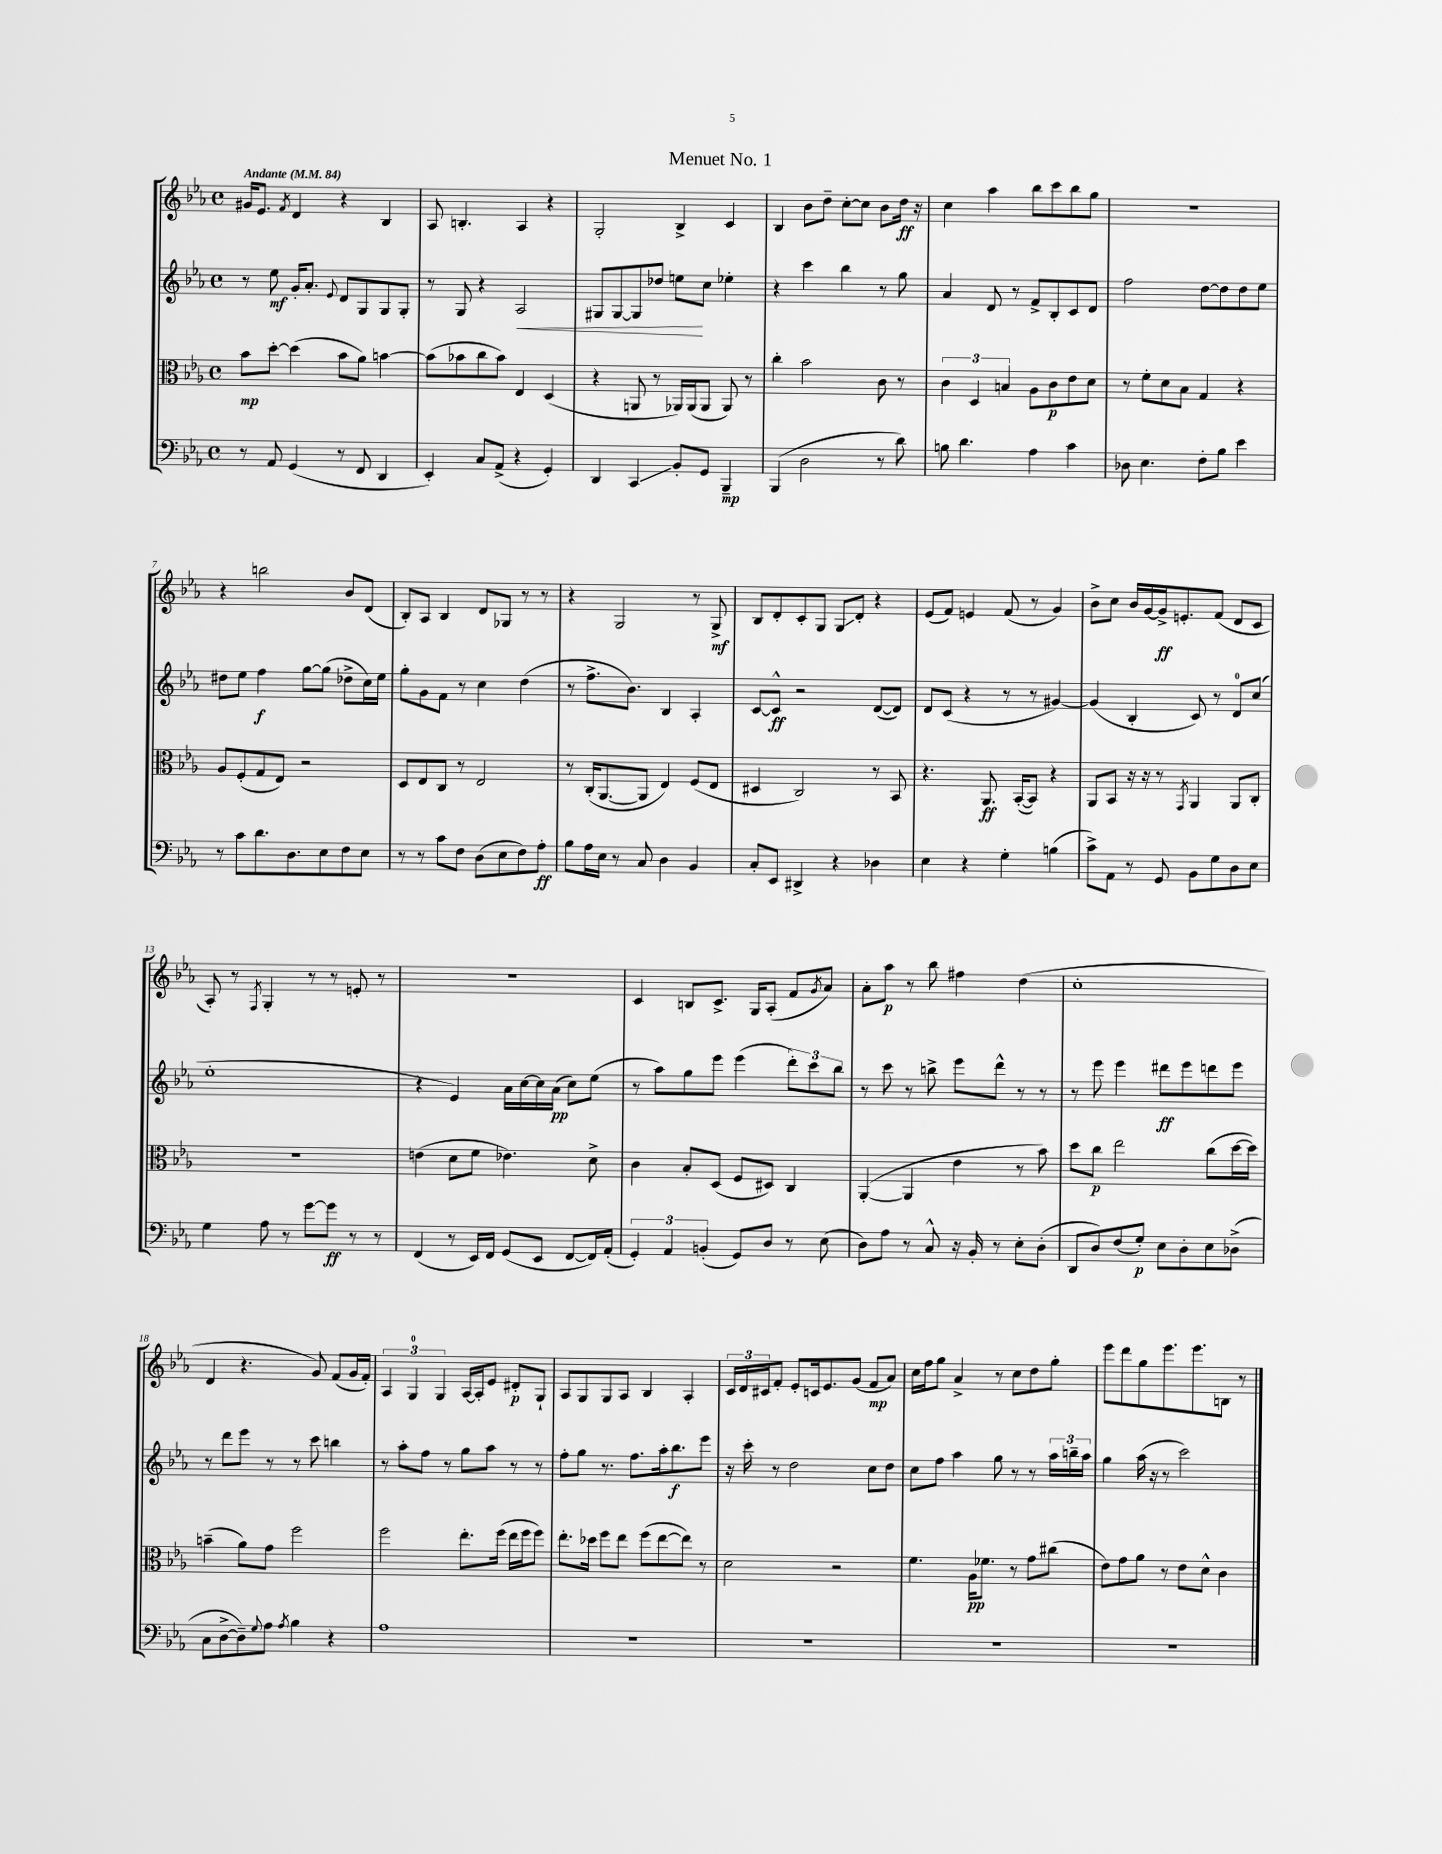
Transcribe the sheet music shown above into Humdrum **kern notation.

**kern	**kern	**kern	**kern
*staff4	*staff3	*staff2	*staff1
*clefF4	*clefC3	*clefG2	*clefG2
*k[b-e-a-]	*k[b-e-a-]	*k[b-e-a-]	*k[b-e-a-]
*M4/4	*M4/4	*M4/4	*M4/4
*met(c)	*met(c)	*met(c)	*met(c)
*MM84	*MM84	*MM84	*MM84
8r	8b-\L	8r	16g#/LK
.	.	.	8.e-/J
8AA-/	[8dd'\J	8ee-\	.
.	.	.	8qf/
(4GG/	(4dd\]	16g'/LK	4d/
.	.	8.a-'/J	.
.	.	8qqe-/	.
8r	8b-\L	8d/L	4r
8FF/	8a-\J)	8G/	.
4DD/	[4b\	8G/	4B-/
.	.	8G'/J	.
=	=	=	=
4EE-'/)	(8b\]L	8r	8A-/
.	8b-\	8G/	4.B'/
8C/L	8cc\	4r	.
(8AA-^/J	8b-\J)	.	.
4r	4E-/	2A-/	4A-/
4GG'/)	(4D/	.	4r
=	=	=	=
4DD/	4r	8G#/L	2G'/
.	.	[8G#/	.
4CC/	8AA/	8G#/]	.
.	8r	8dd-/J	.
8BB-'/L	16AA-/LL)	8ee\L	4B-^/
.	(16AA-/J	.	.
8GG/J	8AA-/J	8cc\J	.
4BBB-~/	8AA-/)	4ee-'\	4c/
.	8r	.	.
=	=	=	=
(4BBB-/	4cc'\	4r	4B-/
2D\	2b-\	4ccc\	8b-\L
.	.	.	8dd~\J
.	.	4bb-\	[8cc'\L
.	.	.	8cc\]J
8r	8c\	8r	8b-\L
8d\)	8r	8gg\	16dd\Jk
.	.	.	16r
=	=	=	=
8B\	6c\	4a-/	4cc\
4.d\	.	.	.
.	6D/	.	.
.	.	8d/	4aa-\
.	6B/	.	.
.	.	8r	.
4A-\	8A-\L	8f^/L	8bb-\L
.	8c\	8B-'/	8ccc\
4c\	8e-\	8c/	8bb-\
.	8d\J	8d/J	8gg\J
=	=	=	=
8D-\	8r	2ff\	1r
4.E-\	8f'\L	.	.
.	8d\	.	.
.	8B-\J	.	.
8F'\L	4G/	[8dd\L	.
8B-\J	.	8dd\]	.
4e-\	4r	8dd\	.
.	.	8ee-\J	.
=	=	=	=
8r	8A-/L	8dd#\L	4r
8c\L	(8F'/	8ee-\J	.
8.d\	8G/	4ff\	2bb\
.	8E-/J)	.	.
8.D\	.	.	.
.	2r	[8gg\L	.
8E-\	.	(8gg\]J	.
8F\	.	8dd-^\L	8b-/L
8E-\J	.	16cc\L)	(8d/J
.	.	16ee-\JJ	.
=	=	=	=
8r	8D/L	8gg'\L	8B-'/L)
8r	8E-/	8g\	8A-/J
8c\L	8C/J	8f\J	4B-/
8F\J	8r	8r	.
(8D\L	2E-/	4cc\	8d/L
8E-\	.	.	8G-/J
8F\)	.	(4dd\	8r
8A-'\J	.	.	8r
=	=	=	=
8B-\L	8r	8r	4r
16A-\L	(16C'/LK	8.ff^\L	.
16E-\JJ	[8.AA-/	.	.
8r	.	.	2G/
.	.	8.b-\J)	.
8C/	8AA-/]J	.	.
4D\	4E-/)	4B-/	.
4BB-/	(8F/L	4A-'/	8r
.	8E-/J	.	8G^/
=	=	=	=
8C'/L	4D#/	[8c/L	8B-/L
8EE-/J	.	8c^^/]J	8d'/
4DD#^/	2C/)	2r	8c'/
.	.	.	8G/J
4r	.	.	8G/L
.	.	.	8d'/J
4D-\	8r	([8d/L	4r
.	8BB-/	8d/]J)	.
=	=	=	=
4E-\	4.r	8d/L	(8e-/L
.	.	(8c/J	8f/J)
4r	.	4r	4e/
.	8.AA-/	.	.
4G'\	.	8r	(8f/
.	([16BB-'/LK	.	.
.	8BB-/]J)	8r	8r
(4B\	4r	[4g#/)	4g/)
=	=	=	=
8c^\L)	8AA-/L	(4g#/]	8b-^\L
8AA-\J	8BB-/J	.	8cc\J
8r	16r	4B-'/	16b-/LL
.	16r	.	[16g/
8GG/	8r	.	16g^/]J
.	.	.	8.e'/
.	8qGG/	.	.
8BB-\L	4AA-/	8c/)	.
8G\	.	8r	(8f/J
8D\	8AA-/L	8d/L	8d/L
8E-\J	8C'/J	(8cc/J	8c/J
=	=	=	=
4G\	1r	1ee-'	8A-'/)
.	.	.	8r
.	.	.	8qF/
8A-\	.	.	4G'/
8r	.	.	.
[8g\L	.	.	8r
8g\]J	.	.	8r
8r	.	.	8e'/
8r	.	.	8r
=	=	=	=
(4FF/	(4e\	4r	1r
8r	8d\L	4e-/)	.
16EE-/LL)	8f\J	.	.
16FF/JJ	.	.	.
(8GG/L	4.e-\)	16a-\LL	.
.	.	[16cc\	.
8EE-/J	.	16cc\]	.
.	.	(16a-\JJ	.
[8FF/L	.	8cc\L)	.
16FF/]L)	8d^\	(8ee-\J	.
(16AA-'/JJ	.	.	.
=	=	=	=
6GG'/)	4c\	8r	4c/
.	.	8aa-\L)	.
6AA-/	.	.	.
.	8B-'/L	8gg\	8B/L
(6BB'/	.	.	.
.	(8D/J	8eee-\J	8.c^/J
8GG/L)	8F/L	(4eee-\	.
.	.	.	16G/LK
8D/J	8D#/J)	.	(8A-'/J
8r	4C/	12ddd'\L)	8f/L
.	.	12ccc\	.
.	.	.	8qg/
(8E-\	.	.	8a-/J)
.	.	12bb-\J	.
=	=	=	=
8D\L)	([4AA-'/	8r	8a-'\L
8A-\J	.	8ccc\	8aa-\J
8r	4AA-/]	8r	8r
8C^^/	.	8bb^\	8bb-\
16r	4e-\	8eee-\L	4ff#\
16BB-'/	.	.	.
8r	.	8ddd^^\J	.
8E-'\L	8r	8r	(4dd\
(8D'\J	8b-\)	8r	.
=	=	=	=
8DD/L	8dd\L	8r	1cc'
8D/)	8cc\J	8eee-\	.
(8F/	2ee-\	4eee-\	.
8G'/J)	.	.	.
8E-\L	.	8ddd#\L	.
8D'\	.	8eee-\	.
8E-\	(8cc\L	8ddd\	.
(8D-^\J	[16dd\L	8eee-\J	.
.	16dd\]JJ)	.	.
=	=	=	=
8C\L	(4b~\	8r	4d/
[8D^\	.	8ddd\L	.
8D~\])	8a-\L)	8eee-\J	4.r
8qqG/	.	.	.
8A-\J	8g\J	8r	.
8qA-/	.	.	.
4B-\	2ff\	8r	.
.	.	8ccc\	8g/)
4r	.	4bb\	(8f/L
.	.	.	16g/L
.	.	.	16f'/JJ)
=	=	=	=
1A-	2ff\	8r	6A-/
.	.	8aa-'\L	.
.	.	.	6G/
.	.	8ff\J	.
.	.	.	6G/
.	.	8r	.
.	8.ee-'\L	8gg\L	[16A-/LL
.	.	.	16A-'/]J
.	.	8aa-\J	8e-/J
.	(16ff\Jk	.	.
.	16ee-\LL	8r	8d#'/L
.	16ff\J	.	.
.	8ff\J)	8r	8G`/J
=	=	=	=
1r	8.ee-'\L	8ff'\L	8A-/L
.	.	8gg\J	8G/
.	16dd-\Jk	.	.
.	8ff\L	8.r	8G/
.	8ee-\J	.	8A-/J
.	.	8.ff\L	.
.	(8ff\L	.	4B-/
.	[8ee-\	16aa-'\k	.
.	.	8.bb-\	.
.	8ee-\]J)	.	4A-'/
.	8r	8eee-\J	.
=	=	=	=
1r	2d\	16r	24c/LL
.	.	.	24d/
.	.	16ccc'\	.
.	.	.	24c#/J
.	.	8r	8f'/J
.	.	2dd\	8e-'/L
.	.	.	16c/k
.	.	.	8.e-/
.	2r	.	.
.	.	.	(8g/J
.	.	8cc\L	8f/L
.	.	8dd\J	8a-/J)
=	=	=	=
1r	4.f\	8cc\L	16cc\LL
.	.	.	16ff\J
.	.	8ff\J	8gg\J
.	.	4aa-\	4a-^/
.	16A-\LK	.	.
.	8.f-\J	.	.
.	.	8gg\	8r
.	8r	8r	8cc\L
.	8g\L	8r	8dd\
.	(8cc#\J	24aa-\LL	8gg'\J
.	.	24bb~\	.
.	.	24aa-\JJ	.
=	=	=	=
1r	8e-\L)	4gg\	8eee-\L
.	8g\	.	8ddd\
.	8a-\J	(16aa-\	8gg\
.	.	16r	.
.	8r	8r	8.eee-\
.	8e-\L	2ccc\)	.
.	.	.	8.eee-\
.	8d^^\J	.	.
.	4c\	.	8B\J
.	.	.	8r
==	==	==	==
*-	*-	*-	*-
